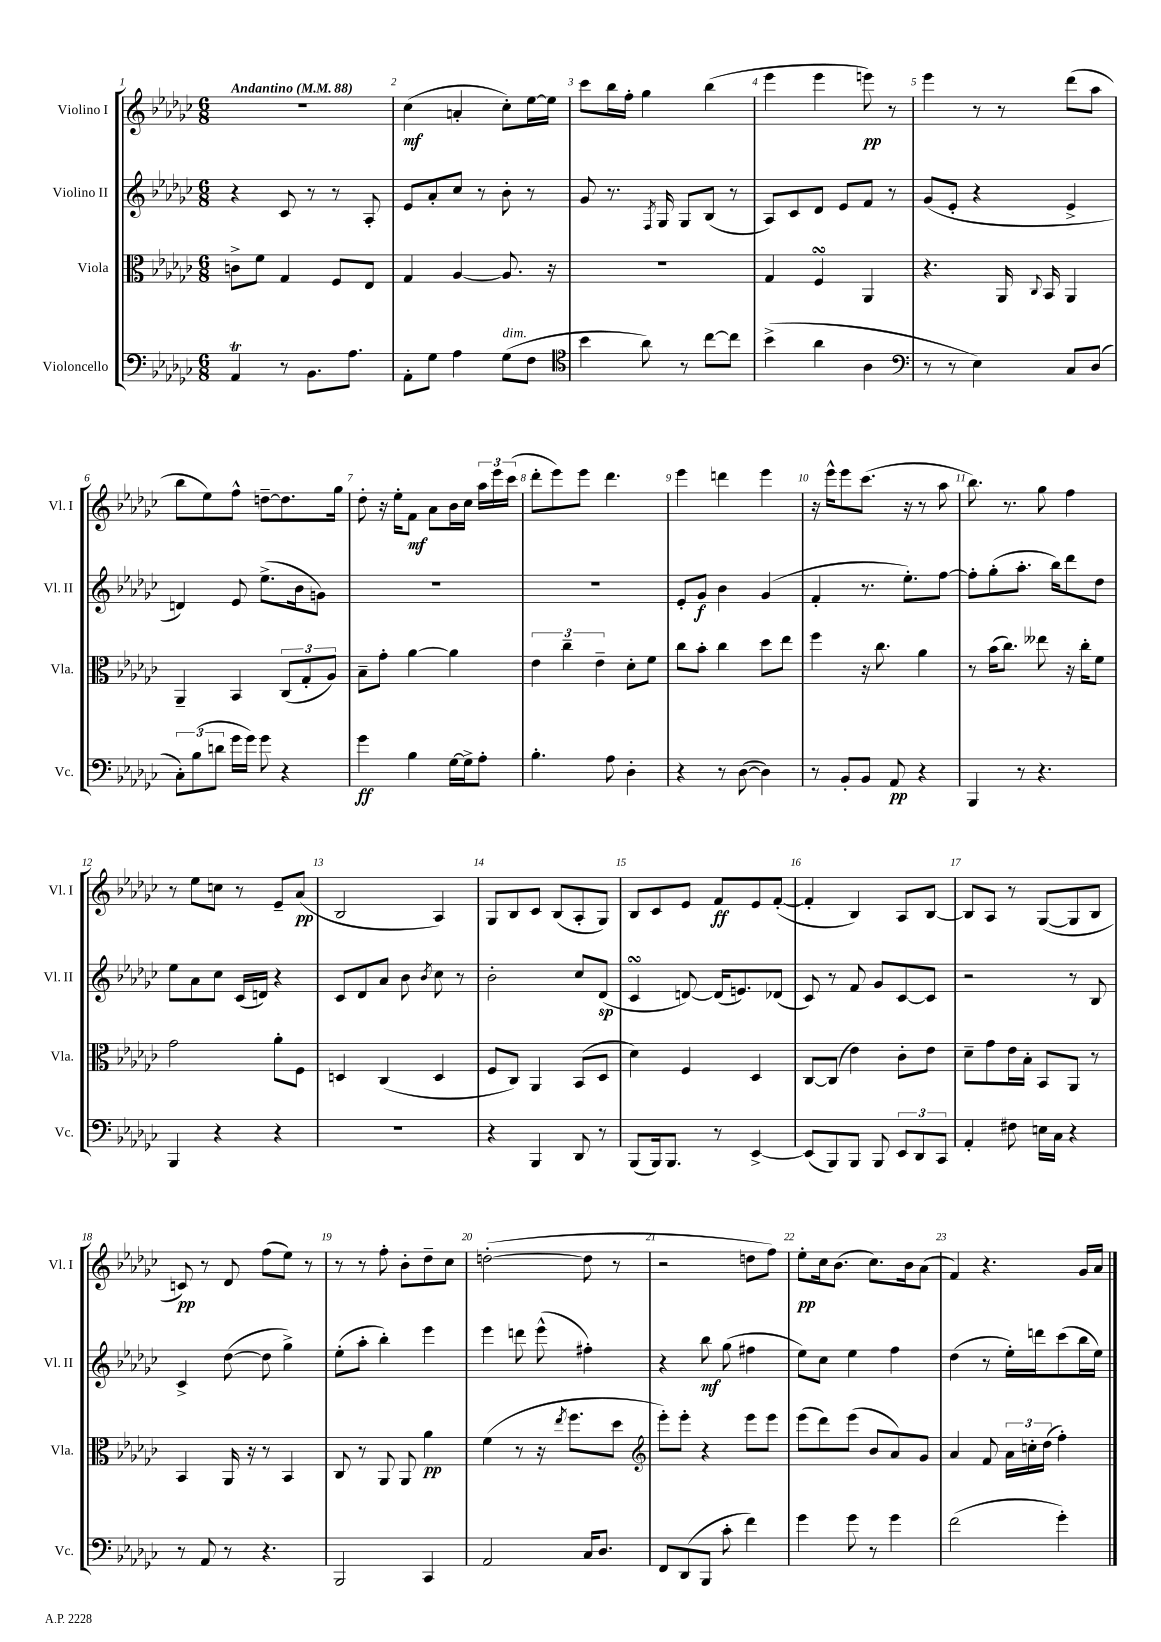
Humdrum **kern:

**kern	**kern	**kern	**kern
*staff4	*staff3	*staff2	*staff1
*clefF4	*clefC3	*clefG2	*clefG2
*k[b-e-a-d-g-c-]	*k[b-e-a-d-g-c-]	*k[b-e-a-d-g-c-]	*k[b-e-a-d-g-c-]
*M6/8	*M6/8	*M6/8	*M6/8
*MM88	*MM88	*MM88	*MM88
4AA-/	8c^\L	4r	2.r
.	8f\J	.	.
8r	4G-/	8c-/	.
8.BB-\L	.	8r	.
.	8F/L	8r	.
8.A-\J	.	.	.
.	8E-/J	8A-'/	.
=	=	=	=
8AA-'\L	4G-/	8e-/L	(4cc-\
8G-\J	.	8a-'/	.
4A-\	[4A-/	8cc-/J	4a'/
.	.	8r	.
(8G-\L	8.A-/]	8b-'\	8cc-'\L)
8F\J	.	8r	[16ee-\L
.	16r	.	16ee-\]JJ
=	=	=	=
*clefC4	*	*	*
4b-\	2.r	8g-/	8ccc-\L
.	.	8.r	16bb-\L
.	.	.	16ff'\JJ
8a-\)	.	.	4gg-\
.	.	8qF/	.
.	.	16G-/	.
8r	.	8G-/L	.
[8cc-\L	.	(8B-/J	(4bb-\
8cc-\]J	.	8r	.
=	=	=	=
(4b-^\	4G-/	8A-/L)	4eee-\
.	.	8c-/	.
4a-\	4F/	8d-/J	4eee-\
.	.	8e-/L	.
4A-\	4AA-/	8f/J	8eee\)
.	.	8r	8r
=	=	=	=
*clefF4	*	*	*
8r	4.r	(8g-/L	4eee-\
8r	.	8e-'/J	.
4E-\)	.	4r	8r
.	16AA-/	.	8r
.	8qqC-/	.	.
.	16BB-/	.	.
8C-/L	4AA-/	4e-^/	(8ddd-\L
(8D-/J	.	.	8aa-\J
=	=	=	=
12C-'\L)	4AA-~/	4d/)	8bb-\L
(12B-\	.	.	.
.	.	.	8ee-\)
12d\J	.	.	.
16g-\LL	4BB-/	8e-/	8ff^^\J
16g-\JJ)	.	.	.
8g-\	.	(8.ee-^\L	[8dd~\L
4r	(12C-/L	.	8.dd\]
.	.	16b-\k	.
.	12G-'/	.	.
.	.	8g\J)	.
.	12A-/J)	.	.
.	.	.	16gg-\Jk
=	=	=	=
4g-\	8B-~\L	2.r	8dd-'\
.	8g-'\J	.	16r
.	.	.	16ee-'\LK
4B-\	[4a-\	.	8f\J
.	.	.	8a-\L
[16G-\LL	4a-\]	.	16b-\L
16G-^\]J	.	.	16cc-\JJ
8A-'\J	.	.	24aa-\LL
.	.	.	24eee-\
.	.	.	(24ccc-\JJ
=	=	=	=
4.B-'\	6e-\	2.r	8ddd-'\L
.	.	.	8eee-\)
.	6cc-~\	.	.
.	.	.	8eee-\J
.	6e-~\	.	.
8A-\	.	.	4.ddd-\
4D-'\	8d-'\L	.	.
.	8f\J	.	.
=	=	=	=
4r	8cc-\L	8e-'/L	4eee-\
.	8b-'\J	8g-/J	.
8r	4cc-\	4b-\	4ddd\
([8D-\	.	.	.
4D-\])	8dd-\L	(4g-/	4eee-\
.	8ee-\J	.	.
=	=	=	=
8r	4ff\	4f'/	16r
.	.	.	16eee-^^\LK
8BB-'/L	.	.	8eee-\
8BB-/J	16r	8.r	(8.ccc-\J
.	8.cc-\	.	.
8AA-/	.	.	.
.	.	8.ee-'\L)	16r
4r	4a-\	.	8r
.	.	[8ff\J	8aa-\
=	=	=	=
4BBB-/	8r	8ff'\]L	8.bb-\)
.	(16b-\LK	(8gg-'\	.
.	8.cc-\J)	.	8.r
8r	.	8.aa-'\J	.
4.r	8ee--\	.	8gg-\
.	.	16bb-\LK)	.
.	16r	8ddd-\	4ff\
.	16cc-'\LK	.	.
.	8f\J	8dd-\J	.
=	=	=	=
4BBB-/	2g-\	8ee-\L	8r
.	.	8a-\	8ee-\L
4r	.	8cc-\J	8cc\J
.	.	(16c-/LL	8r
.	.	16d/JJ)	.
4r	8a-'\L	4r	8e-~/L
.	8F\J	.	(8a-/J
=	=	=	=
2.r	4D/	8c-/L	2B-/
.	.	8d-/	.
.	(4C-/	8a-/J	.
.	.	8b-\	.
.	.	8qb-/	.
.	4D/	8cc-\	4A-/)
.	.	8r	.
=	=	=	=
4r	8F/L	2b-'\	8G-/L
.	8C-/J)	.	8B-/
4BBB-/	4AA-/	.	8c-/J
.	.	.	(8B-/L
8DD-/	(8BB-/L	8cc-/L	8A-'/
8r	8D-/J	(8d-/J	8G-/J)
=	=	=	=
(8BBB-/L	4d-\)	4c-/	8B-/L
16BBB-/k)	.	.	8c-/
8.BBB-/J	.	.	.
.	4F/	[8d/)	8e-/J
8r	.	(16d/]LK	8f/L
.	.	8.e/)	.
[4EE-^/	4D-/	.	8e-/
.	.	(8d-/J	([8f'/J
=	=	=	=
(8EE-/]L	[8C-/L	8c-/)	4f'/]
8BBB-/)	(8C-/]J	8r	.
8BBB-/J	4e-\)	8f/	4B-/)
8BBB-/	.	8g-/L	.
12EE-/L	8c-'\L	[8c-/	8A-/L
12DD-/	.	.	.
.	8e-\J	8c-/]J	[8B-/J
12CC-/J	.	.	.
=	=	=	=
4AA-'/	8d-~\L	2r	8B-/]L
.	8g-\	.	8A-/J
8F#\	16e-\L	.	8r
.	16B-'\JJ	.	.
16E\LL	8BB-/L	.	([8G-/L
16C-\JJ	.	.	.
4r	8AA-/J	8r	8G-/]
.	8r	8B-/	8B-/J
=	=	=	=
8r	4BB-/	4c-^/	8c/)
8AA-/	.	.	8r
8r	16AA-/	([8dd-\	8d-/
.	16r	.	.
4.r	8r	8dd-\]	(8ff\L
.	4BB-/	4gg-^\)	8ee-\J)
.	.	.	8r
=	=	=	=
2BBB-/	8C-/	(8ee-'\L	8r
.	8r	8aa-'\J	8r
.	8AA-/	4bb-'\)	8ff'\
.	8AA-/	.	8b-'\L
4CC-/	4a-\	4eee-\	8dd-~\
.	.	.	8cc-\J
=	=	=	=
2AA-/	(4f\	4eee-\	([2dd'\
.	8r	8ddd\	.
.	16r	(8eee-^^\	.
.	8qee-/	.	.
.	8.ff\L	.	.
16C-/LK	.	4ff#'\)	8dd\]
8.D-/J	.	.	.
.	8dd-\J	.	8r
=	=	=	=
*	*clefG2	*	*
8FF/L	8eee-'\L)	4r	2r
(8DD-/	8eee-'\J	.	.
8BBB-/J	4r	8bb-\	.
8c-'\	.	(8gg-\	.
4f\)	8eee-\L	4ff#\	8dd\L
.	8eee-\J	.	8ff\J)
=	=	=	=
4g-\	(8eee-\L	8ee-\L)	8ee-'\L
.	8ddd-\)	8cc-\J	16cc-\k
.	.	.	(8.b-\J
8g-\	(8eee-\J	4ee-\	.
8r	8b-/L	.	8.cc-\L)
4g-\	8a-/)	4ff\	.
.	.	.	16b-\k
.	8g-/J	.	(8a-\J
=	=	=	=
(2f\	4a-/	(4dd-\	4f/)
.	8f/	8r	4.r
.	24a-\LL	16ee-'\LL)	.
.	24cc'\	.	.
.	.	16ddd\J	.
.	(24dd-\JJ	.	.
4g-'\)	4ff'\)	(8ccc-\	.
.	.	16bb-\L	16g-/LL
.	.	16ee-\JJ)	16a-/JJ
==	==	==	==
*-	*-	*-	*-
